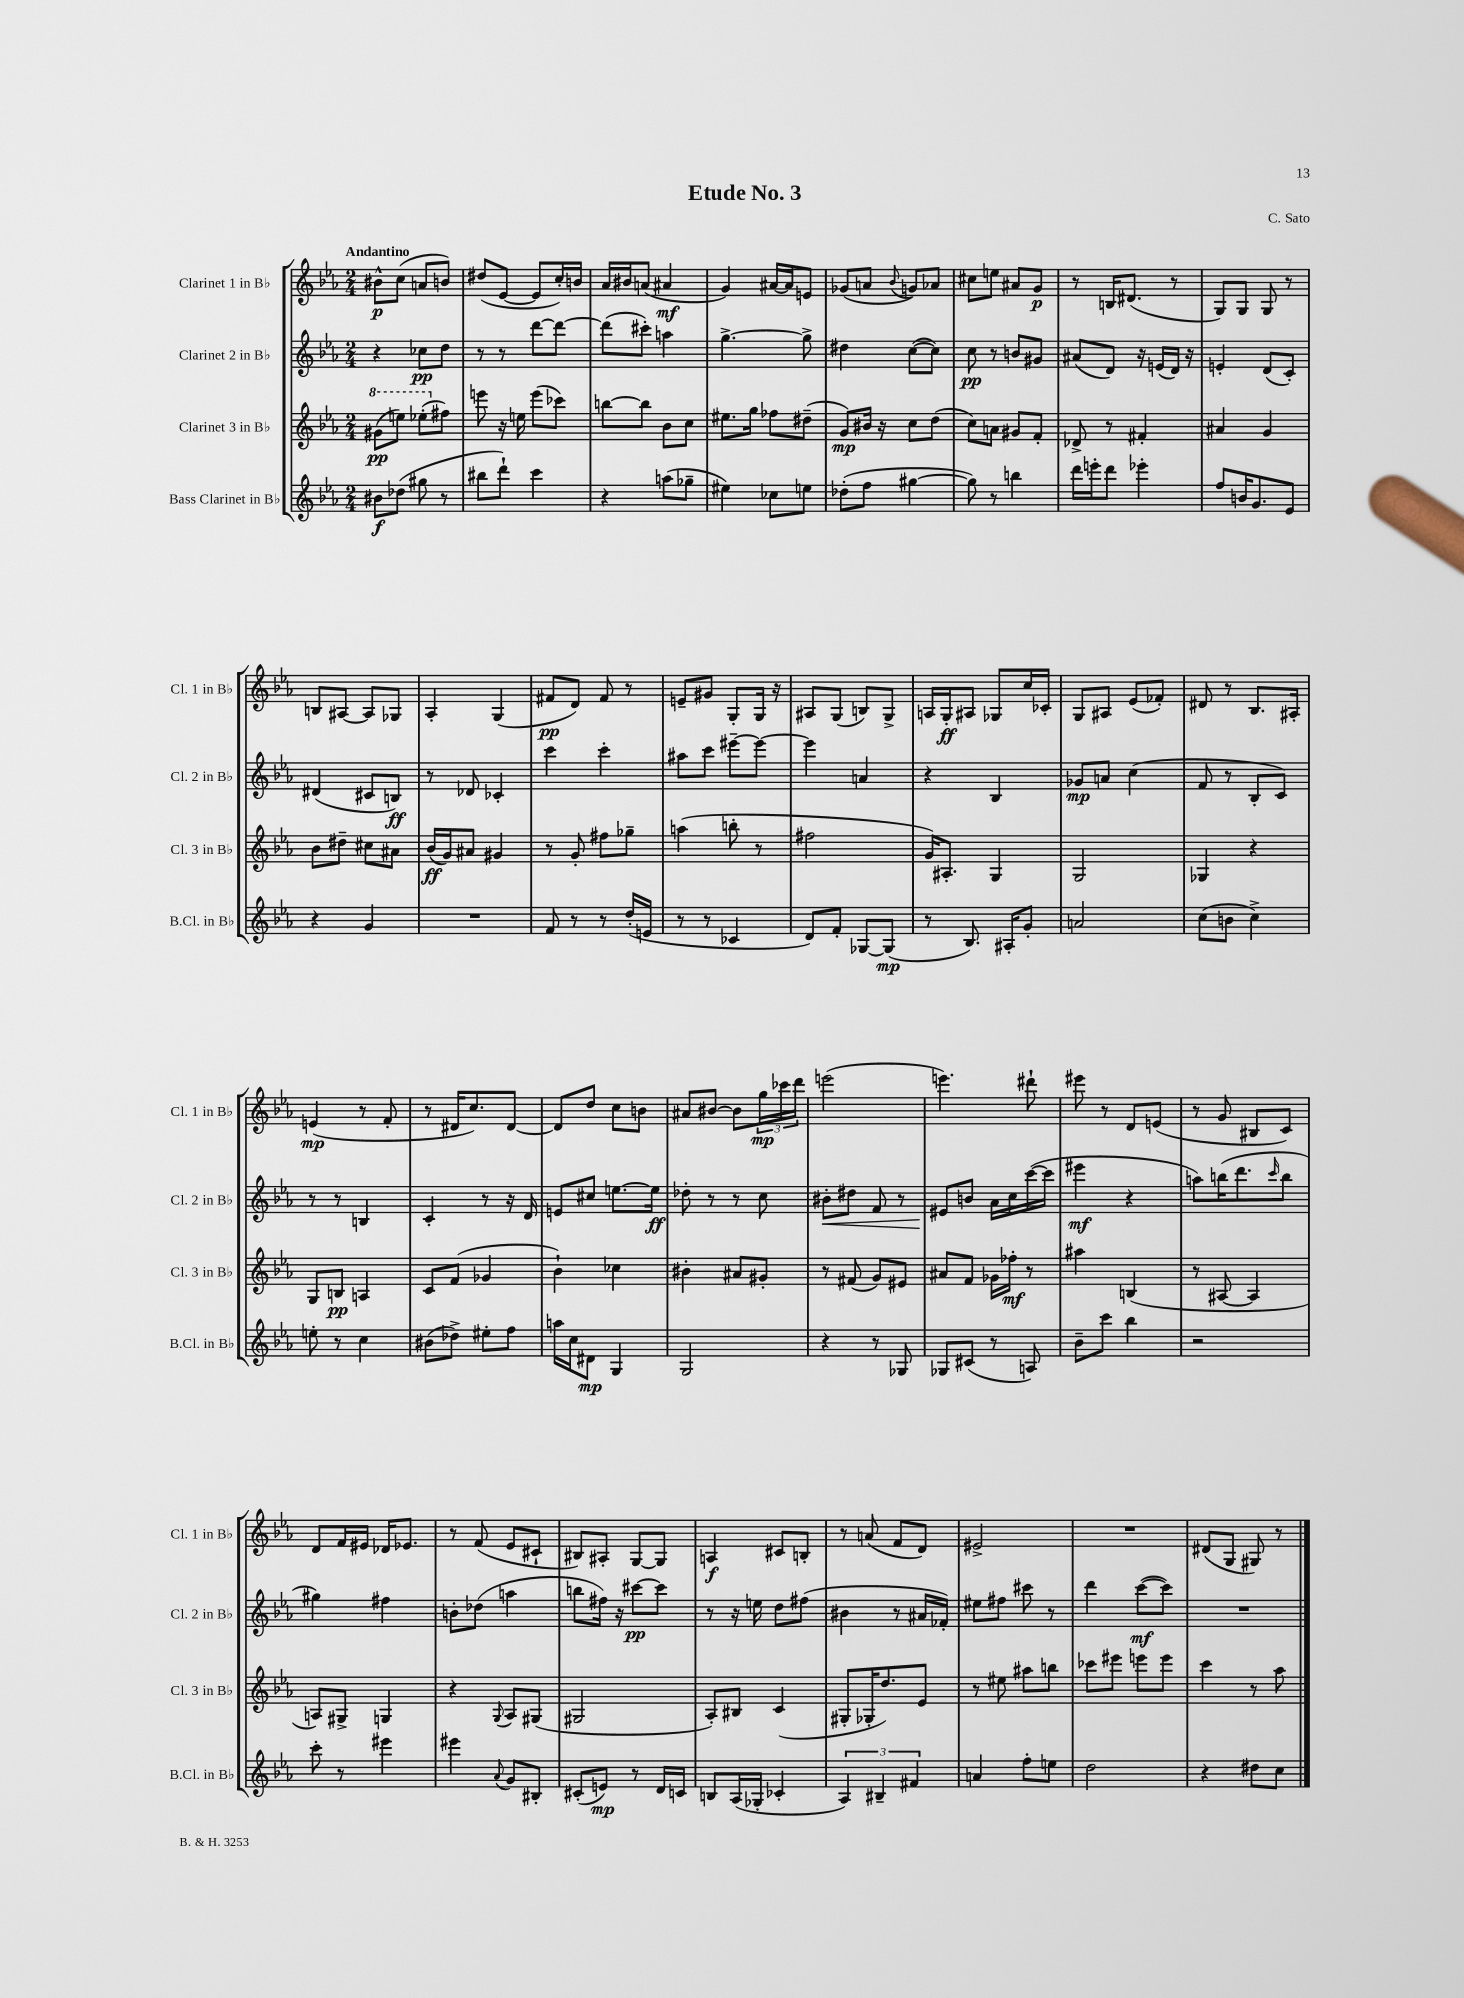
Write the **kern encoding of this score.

**kern	**kern	**kern	**kern
*staff4	*staff3	*staff2	*staff1
*clefG2	*clefG2	*clefG2	*clefG2
*k[b-e-a-]	*k[b-e-a-]	*k[b-e-a-]	*k[b-e-a-]
*M2/4	*M2/4	*M2/4	*M2/4
8b#	(8gg#	4r	8b#^^
(8dd-	8eee)	.	(8cc
8gg#	(8eee-'	8cc-	8a
8r	8ff#)	8dd	8b)
=	=	=	=
8bb#	8eee	8r	(8dd#
8ddd`)	16r	8r	[8e-
.	16ee	.	.
4ccc	(8eee	[8ddd	8e-]
.	8ccc-)	8ddd_	16cc')
.	.	.	16b
=	=	=	=
4r	[8bb	(8ddd]	16a-
.	.	.	16b#
.	8bb]	8ccc#')	(8a
(8aa	8b-	4aa	4a#
8gg-~	8cc	.	.
=	=	=	=
4ee#)	8.ee#	[4.gg^	4g)
.	16gg	.	.
8cc-	8ff-	.	[16a#
.	.	.	16a#]
8ee	(8dd#~	8gg^]	8e
=	=	=	=
(8dd-'	8g)	4dd#	(8g-
8ff	16b#	.	8a
.	16r	.	.
.	.	.	8qqb-
[4gg#	8cc	([8cc	8g)
.	(8dd	8cc])	8a-
=	=	=	=
8gg#])	8cc)	8cc	8cc#
8r	8a	8r	8ee
4bb	8g#	8b	8a#
.	8f'	8g#	8g
=	=	=	=
16ddd	8d-^	(8a#	8r
16eee'	.	.	.
8ddd	8r	8d)	16B
.	.	.	(8.d#
4eee-'	4f#'	16r	.
.	.	(16e	.
.	.	16d)	8r
.	.	16r	.
=	=	=	=
8ff	4a#	4e'	8G)
16b	.	.	8G
8.g	.	.	.
.	4g	(8d	8G
8e-	.	8c')	8r
=	=	=	=
4r	8b-	(4d#	8B
.	8dd#~	.	[8A#
4g	8cc#	8c#	8A#]
.	8a#	8B)	8G-
=	=	=	=
2r	(16b-	8r	4A-'
.	16g)	.	.
.	8a#	8d-	.
.	4g#	4c-'	(4G
=	=	=	=
8f	8r	4ccc	8f#
8r	8g'	.	8d)
8r	8ff#	4ccc'	8f#
(16dd'	8gg-~	.	8r
16e	.	.	.
=	=	=	=
8r	(4aa	8aa#	8e~
8r	.	8ccc	8g#
4c-	8bb'	[8eee#~	8G'
.	8r	8eee#_	16G
.	.	.	16r
=	=	=	=
8d)	2ff#	4eee#]	8A#
8f'	.	.	(8G
[8G-	.	4a	8B)
(8G-]	.	.	8G^
=	=	=	=
8r	16g)	4r	16A
.	8.A#'	.	16G'
8.B-)	.	.	8A#
.	4G	4B-	8G-
16A#'	.	.	.
8g'	.	.	16cc
.	.	.	16c-'
=	=	=	=
2a	2G	8g-	8G
.	.	8a	8A#
.	.	(4cc	(8e-
.	.	.	8f-')
=	=	=	=
(8cc	4G-	8f	8d#
8b	.	8r	8r
4cc^)	4r	8B-'	8.B-
.	.	8c)	.
.	.	.	16A#'
=	=	=	=
8ee'	8G	8r	(4e
8r	8B	8r	.
4cc	4A	4B	8r
.	.	.	8f'
=	=	=	=
(8b#	8c	4c'	8r
8dd-^)	(8f	.	16d#
.	.	.	8.cc)
8ee#'	4g-	8r	.
8ff	.	16r	[8d#
.	.	16d	.
=	=	=	=
16aa	4b-`)	8e	8d#]
16cc	.	.	.
8d#	.	8cc#	8dd
4G	4cc-	[8.ee	8cc
.	.	.	8b
.	.	16ee]	.
=	=	=	=
2G	4b#'	8dd-'	8a#
.	.	8r	[8b#
.	8a#	8r	8b#]
.	8g#'	8cc	24gg
.	.	.	24ccc-
.	.	.	24ddd
=	=	=	=
4r	8r	8b#'	(2eee
.	(8f#	8dd#	.
8r	8g)	8f	.
8G-	8e#	8r	.
=	=	=	=
8G-	8a#	8e#	4.eee)
(8c#	8f	8b	.
8r	16g-	16a-	.
.	16ff-'	16cc	.
8A)	8r	([16ccc	8ddd#`
.	.	16ccc]	.
=	=	=	=
8b-~	4aa#	4eee#	8eee#
8ccc	.	.	8r
4bb-	(4B	4r	8d
.	.	.	(8e
=	=	=	=
2r	8r	8aa)	8r
.	[8A#	(16bb	8g
.	.	8.ddd	.
.	4A#]	.	8B#
.	.	16qqccc	.
.	.	8bb	8c)
=	=	=	=
8ccc'	8A)	4gg#)	8d
8r	8G#^	.	16f
.	.	.	16e#
4eee#	4G	4ff#	16d-
.	.	.	8.e-
=	=	=	=
4eee#	4r	8b'	8r
.	.	(8dd-	(8f
8qqa-	8qqG	.	.
8g	8A-	4aa	8e-
8B#'	(8G#	.	8c#`
=	=	=	=
(8c#'	2G#	8bb	8B#)
8e)	.	16ff#)	8A#'
.	.	16r	.
8r	.	[8ccc#	[8G
16d	.	8ccc#]	8G]
16c	.	.	.
=	=	=	=
8B	8A-')	8r	4A
(16A-	8B#	16r	.
16G-'	.	16ee	.
4c-'	(4c	8dd	8c#
.	.	(8ff#	8B'
=	=	=	=
6A-)	8G#'	4b#	8r
.	16G-'	.	(8a
6B#~	.	.	.
.	8.dd)	.	.
.	.	8r	8f
6f#	.	.	.
.	8e-	16a#	8d)
.	.	16f-')	.
=	=	=	=
4a	8r	8ee#	2e#^
.	8ee#	8ff#	.
8ff'	8aa#	8ccc#	.
8ee	8bb	8r	.
=	=	=	=
2dd	8ccc-	4ddd	2r
.	8eee#	.	.
.	8eee	([8ccc	.
.	8eee	8ccc])	.
=	=	=	=
4r	4ccc	2r	(8d#
.	.	.	8G
8dd#	8r	.	8G#)
8cc	8aa-	.	8r
==	==	==	==
*-	*-	*-	*-
